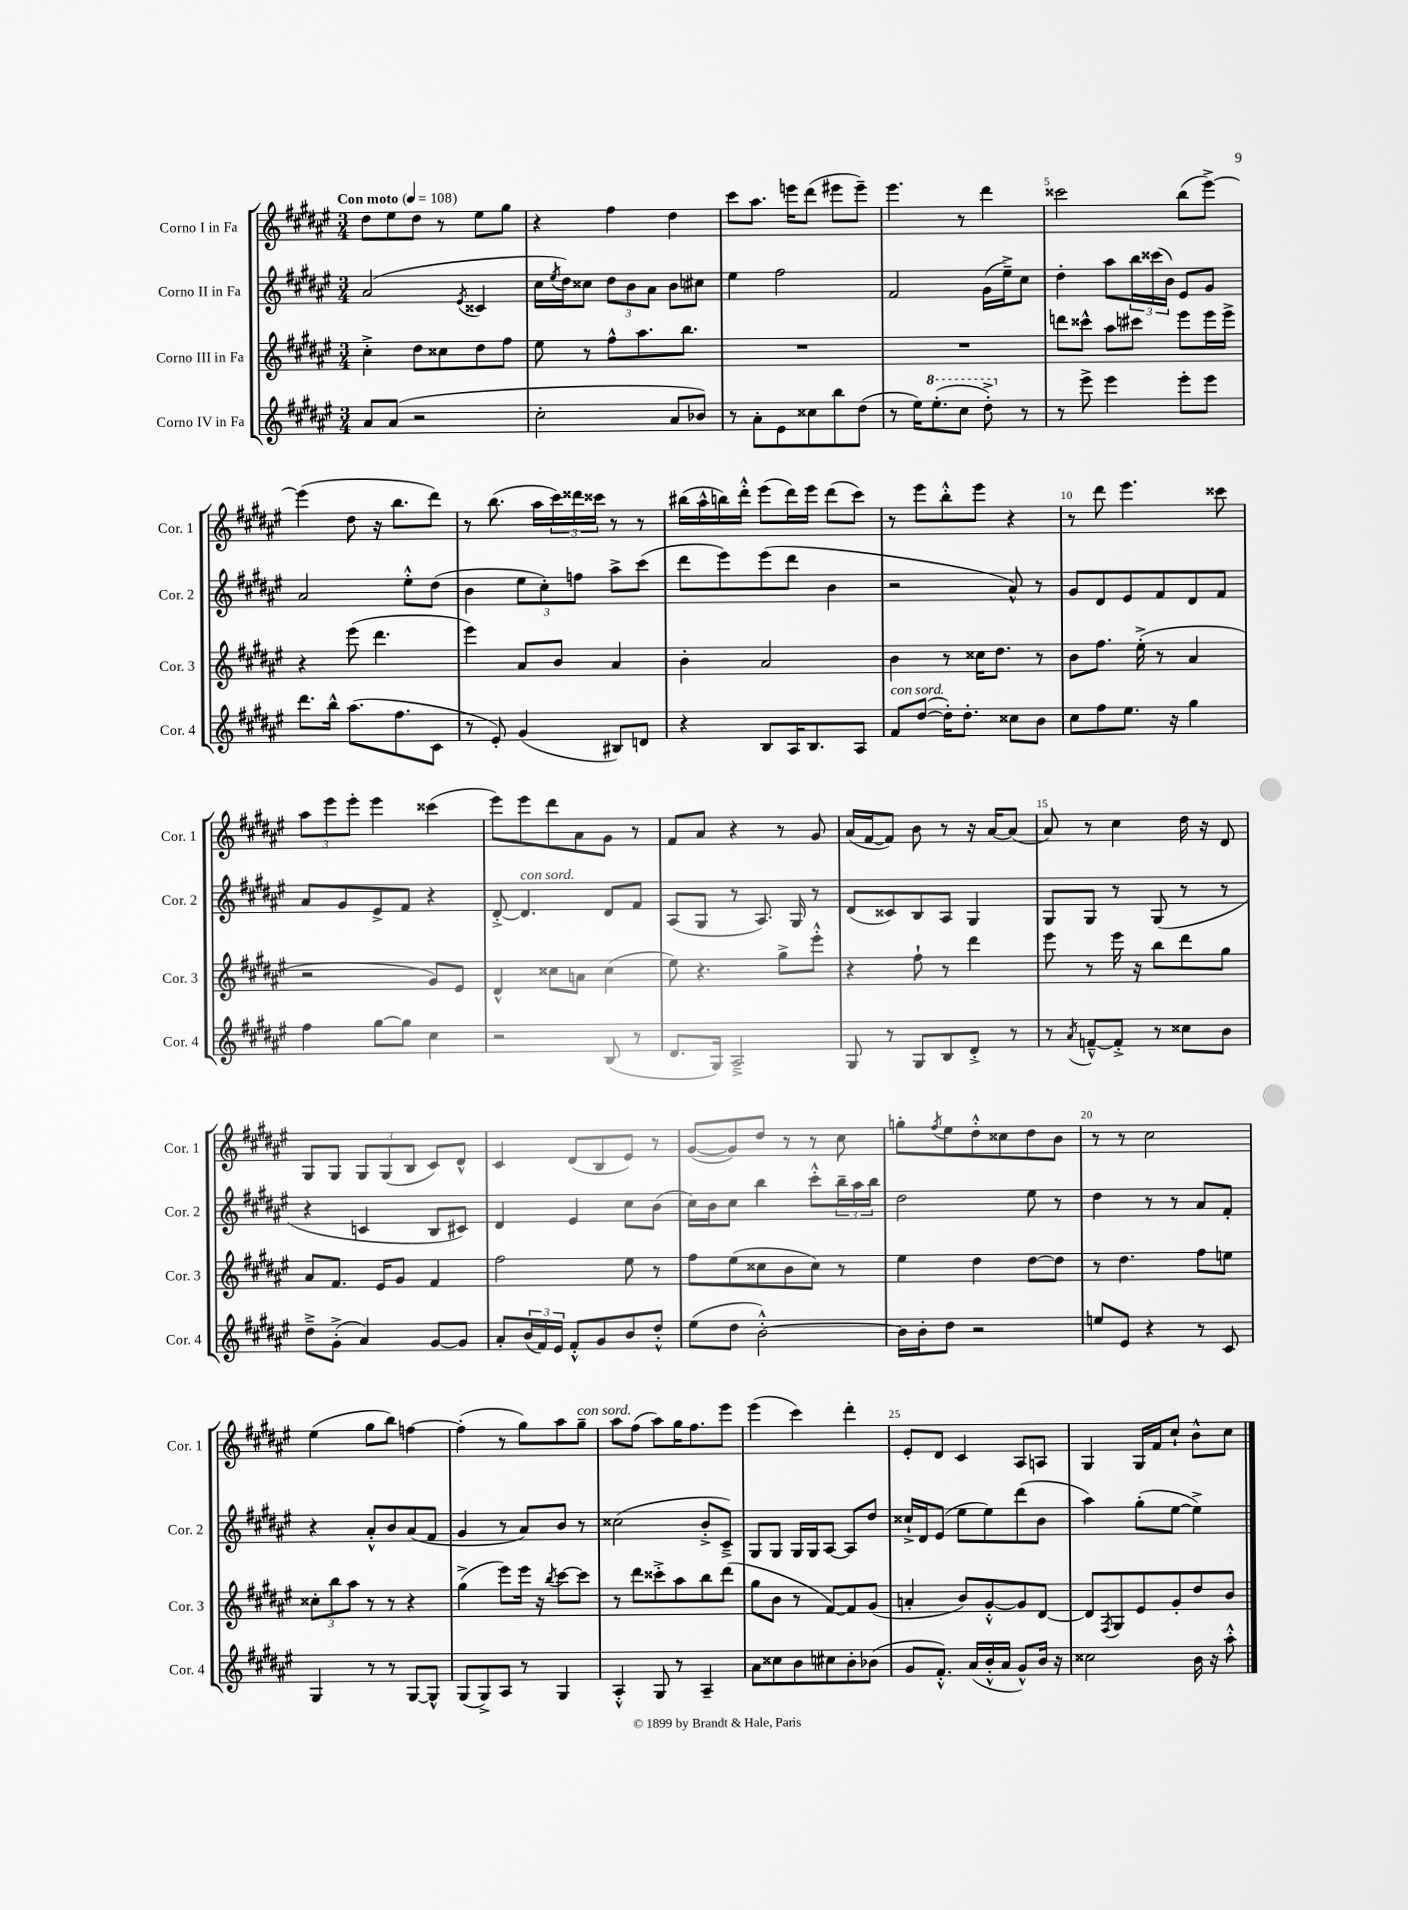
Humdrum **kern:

**kern	**kern	**kern	**kern
*staff4	*staff3	*staff2	*staff1
*clefG2	*clefG2	*clefG2	*clefG2
*k[f#c#g#d#a#e#]	*k[f#c#g#d#a#e#]	*k[f#c#g#d#a#e#]	*k[f#c#g#d#a#e#]
*M3/4	*M3/4	*M3/4	*M3/4
*MM108	*MM108	*MM108	*MM108
8a#	4cc#'^	(2a#	8dd#
(8a#	.	.	8ee#
2r	8dd#	.	8dd#
.	8cc##	.	8r
.	.	8qe#	.
.	8dd#	4c##	8ee#
.	8ff#	.	8gg#
=	=	=	=
2cc#'	8ee#	16cc#	4r
.	.	8qee#	.
.	.	16dd#)	.
.	8r	8cc##	.
.	8ff#^^	12dd#	4ff#
.	.	12b	.
.	8.aa#	.	.
.	.	12a#	.
8a#	.	8b	4dd#
.	8.bb	.	.
8b-)	.	8cc#	.
=	=	=	=
8r	2.r	4ee#	8ccc#
8a#'	.	.	8.aa#
8e#	.	2ff#	.
.	.	.	16eee
8cc##	.	.	(8ddd#
8bb	.	.	8eee#
(8dd#	.	.	8eee#~)
=	=	=	=
8r	2.r	2f#	4.eee#
16ee#)	.	.	.
(8.eee#'	.	.	.
8ccc#	.	.	8r
8ddd#'^)	.	(16g#	4ddd#
.	.	16ee#~^)	.
8r	.	8cc#	.
=	=	=	=
8r	8ddd	4dd#'	2ccc##
8eee#^	8ccc##^^	.	.
4eee#	8aa#	8aa#	.
.	8ccc#	24bb	.
.	.	(24ccc##	.
.	.	24b)	.
8eee#'	8eee#	8e#	(8bb
8eee#	16eee#	8g#	[8eee#^)
.	16eee#^	.	.
=	=	=	=
8.ddd#	4r	2a#	(4eee#]
16bb^^	.	.	.
(8.aa#	(8eee#	.	8dd#
.	4.ddd#	.	16r
8.ff#	.	.	8.bb
.	.	8ee#'^^	.
8c#	.	(8dd#	8ddd#)
=	=	=	=
8r	4eee#)	4b	8r
8e#')	.	.	(8.bb
(4g#	8a#	12ee#	.
.	.	.	16aa#
.	.	12cc#')	.
.	8b	.	24ccc#)
.	.	12ff	24ddd##
.	.	.	24ccc##
8B#)	4a#	8aa#^	8r
8d	.	(8ccc#	8r
=	=	=	=
4r	4b'	8ddd#	(16bb#
.	.	.	16aa#^^
.	.	8eee#)	16bb)
.	.	.	16ddd#'^^
8B	2a#	(8eee#	(8eee#
16A#	.	8ddd#	16ddd#)
8.B	.	.	16eee#
.	.	4b	(8ddd#
8A#	.	.	8ccc#)
=	=	=	=
8f#	4b	2r	8r
([8dd#	.	.	8eee#
16dd#'])	8r	.	8bb'^^
8.dd#'	.	.	.
.	16cc##	.	8eee#
.	8.dd#	.	.
8cc##	.	8a#^^)	4r
8b	8r	8r	.
=	=	=	=
8cc#	8b	8g#	8r
8ff#	8.ff#	8d#	8ddd#
8.ee#	.	8e#	4.eee#
.	(16ee#'^	.	.
.	8r	8f#	.
16r	.	.	.
4gg#	4a#	8d#	.
.	.	8f#	8ccc##
=	=	=	=
4ff#	2r	8a#	12aa#
.	.	.	12eee#
.	.	8g#	.
.	.	.	12eee#'
[8gg#	.	8e#^	4eee#
8gg#]	.	8f#	.
4cc#	8g#)	4r	(4ccc##
.	8e#	.	.
=	=	=	=
2r	4d#^^	[8d#'^	8eee#)
.	.	4.d#]	8eee#
.	8cc##	.	8ddd#
.	8a	.	8a#
(8B	(4cc##	8d#	8g#
8r	.	8f#	8r
=	=	=	=
8.d#	8ee#)	(8A#	8f#
.	4.r	8G#	8a#
16G#)	.	.	.
2A#~^	.	8r	4r
.	.	8.A#)	.
.	8gg#^	.	8r
.	.	16G#	.
.	8eee#'^^	8r	8g#
=	=	=	=
8G#	4r	(8d#	(16a#
.	.	.	[16f#
8r	.	8c##)	8f#])
8G#	8ff#`	8B	8b
8B	8r	8A#	8r
8d#'^	4ddd#	4G#	16r
.	.	.	[16a#
8r	.	.	(8a#]
=	=	=	=
8r	8eee#	8G#	8a#)
8qa#	.	.	.
[8f~^^	8r	8G#	8r
8f'^]	16eee#	8r	4cc#
.	16r	.	.
8r	8bb	(8G#	.
8cc##	8ddd#	8r	16dd#
.	.	.	16r
8b	8gg#	8r	8d#
=	=	=	=
8dd#~^	8a#	4r	8G#
(8g#'^	8.f#	.	8G#
4a#)	.	4c	12G#
.	16e#	.	.
.	.	.	(12G#
.	8g#	.	.
.	.	.	12B
[8g#	4f#	8B	8c#)
8g#]	.	8c#)	8d#^^
=	=	=	=
8a#'	2ff#	4d#	4c#
(24b	.	.	.
24f#)	.	.	.
24e#	.	.	.
8f#'^^	.	4e#	(8d#
8g#	.	.	8B
8b	8ee#	8cc#	8e#)
8dd#'^^	8r	(8b	8r
=	=	=	=
(8ee#	8ff#	16cc#)	([8g#
.	.	16b	.
8dd#	(8ee#	8cc#	8g#])
[2b'^^)	8cc##	4bb	8dd#
.	8b	.	8r
.	8cc##)	8ccc#'^^	8r
.	8r	24bb~	8cc#
.	.	24aa#	.
.	.	24bb	.
=	=	=	=
16b]	4ee#	2dd#	8gg'
16b'	.	.	.
.	.	.	8qff#
8dd#	.	.	8ee#
2r	4dd#	.	8dd#'^^
.	.	.	8cc##
.	[8dd#	8ee#	8dd#
.	8dd#]	8r	8b
=	=	=	=
8ee	8r	4dd#	8r
8e#	4.dd#	.	8r
4r	.	8r	2cc#
.	.	8r	.
8r	8ff#	8a#	.
8c#	8ee	8f#'	.
=	=	=	=
4G#	12cc##'	4r	(4ee#
.	12bb	.	.
.	12aa#	.	.
8r	8r	8a#'^^	8gg#
8r	8r	8b	8bb)
[8G#	4r	(8a#	[4ff
8G#^^]	.	8f#	.
=	=	=	=
(8G#	(4gg#^	4g#	(4ff']
8G#^)	.	.	.
8A#	8eee#)	8r	8r
8r	16eee#	8a#)	8gg#)
.	16r	.	.
.	8qbb	.	.
4G#	[8ccc#	8b	8aa#
.	8ccc#]	8r	8gg#~
=	=	=	=
4A#'^^	8r	(2cc##	8aa#
.	8ddd#	.	(8ff#
8G#	8ccc##'^	.	8aa#)
8r	8aa#	.	16gg#
.	.	.	8.ff#
4A#~	8bb	8b'^	.
.	(8ddd#	8c#~^)	8eee#
=	=	=	=
8a#	8gg#	8G#	(4eee#
8cc##	8b	8G#	.
8b	8r	16G#	4ccc#)
.	.	16G#	.
8cc#	[8f#)	[8A#	.
8b'	8f#]	8A#]	4ddd#'
(8b-	(8g#	8dd#	.
=	=	=	=
8g#	4a'	16cc##`^	8e#'
.	.	16d#	.
8.f#'^^)	.	(8e#	8d#
.	8b)	8ee#	4c#
(16a#	.	.	.
16b'^^	[8g#'^^	8ee#)	.
16a#	.	.	.
8g#^^)	8g#]	(8ddd#	8A#
16b	[8d#	8b	8A
16r	.	.	.
=	=	=	=
2cc##	8d#]	4aa#)	4G#
.	8qF#	.	.
.	8G#	.	.
.	8e#	(8gg#'	16G#
.	.	.	16f#
.	8g#'	[8ee#	8cc#`
16b	8dd#	4ee#^])	8b^^
16r	.	.	.
8aa#'^^	8b	.	8cc#
==	==	==	==
*-	*-	*-	*-
